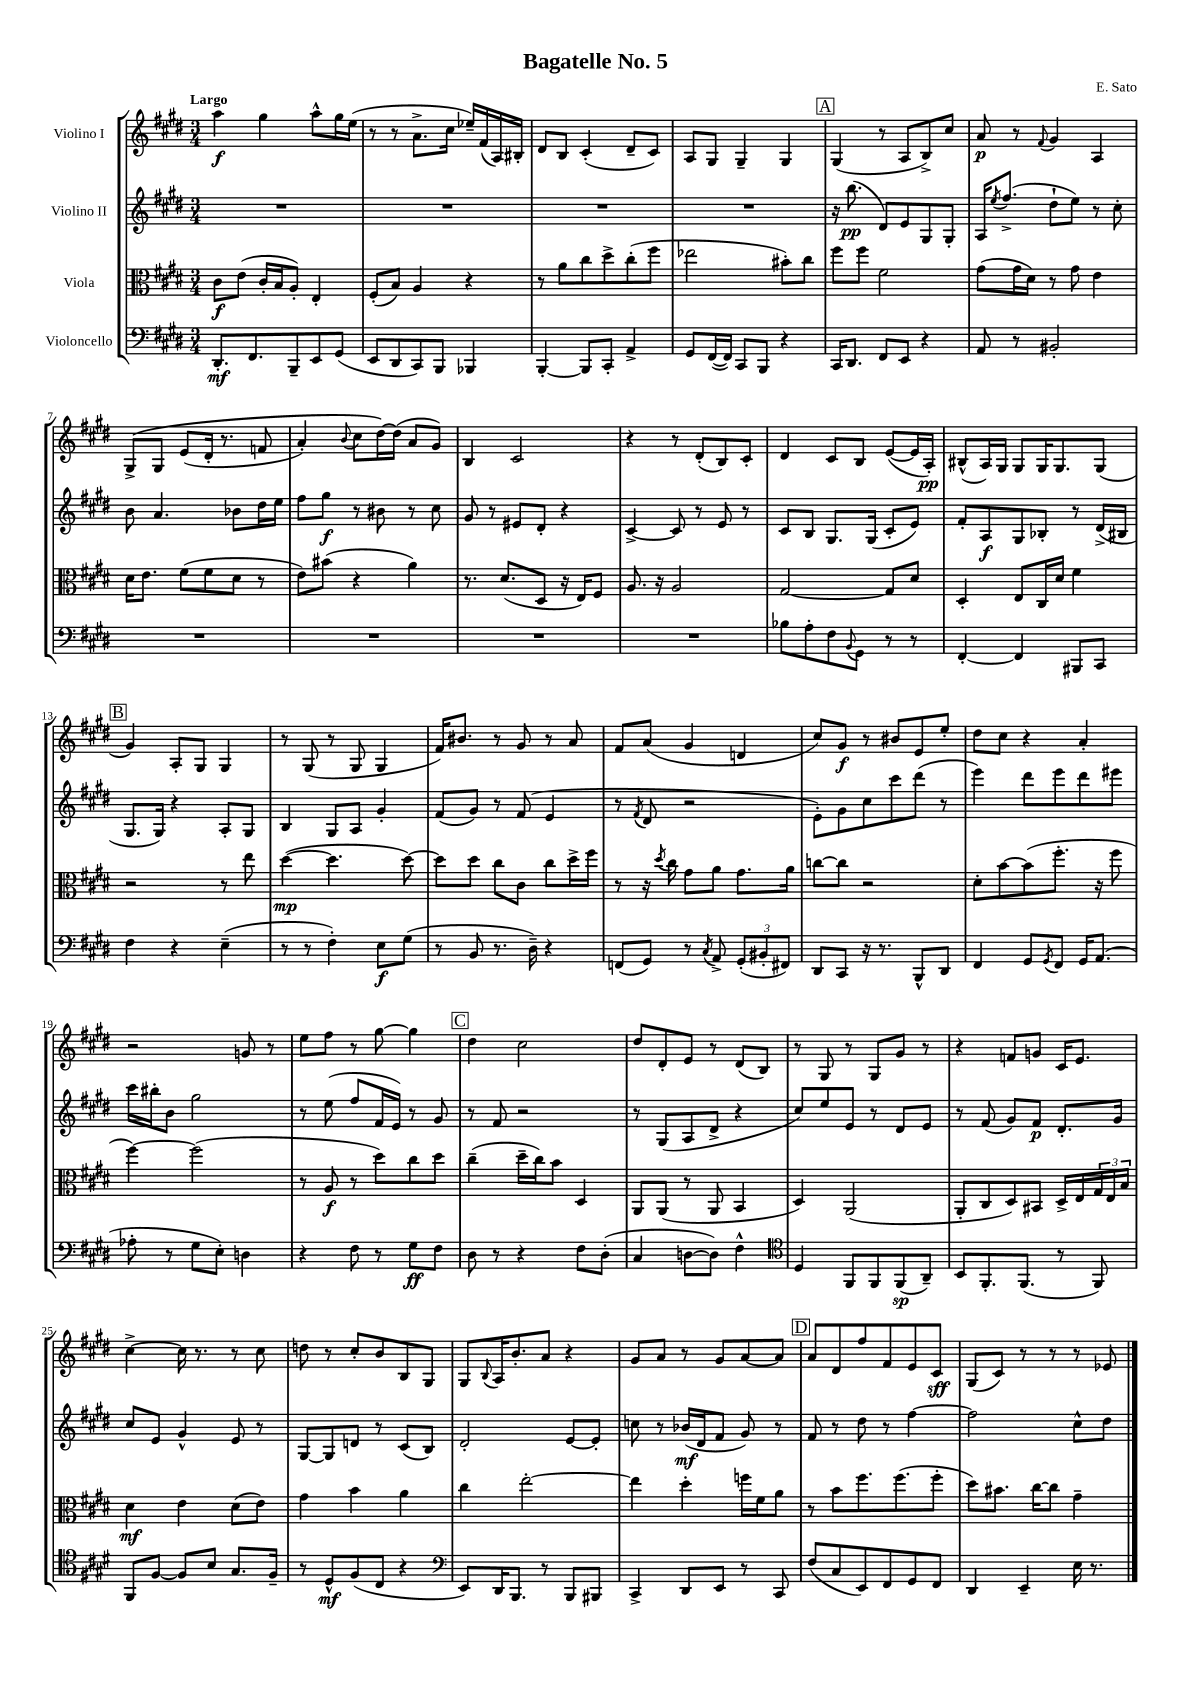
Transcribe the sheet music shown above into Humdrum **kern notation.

**kern	**dynam	**kern	**dynam	**kern	**dynam	**kern	**dynam
*part4	*part4	*part3	*part3	*part2	*part2	*part1	*part1
*staff4	*staff4	*staff3	*staff3	*staff2	*staff2	*staff1	*staff1
*I"Violoncello	*	*I"Viola	*	*I"Violino II	*	*I"Violino I	*
*clefF4	*	*clefC3	*	*clefG2	*	*clefG2	*
*k[f#c#g#d#]	*	*k[f#c#g#d#]	*	*k[f#c#g#d#]	*	*k[f#c#g#d#]	*
*M3/4	*	*M3/4	*	*M3/4	*	*M3/4	*
=1	=1	=1	=1	=1	=1	=1	=1
!	!	!	!	!	!	!LO:TX:a:B:t=Largo	!
8.DD#'/L	mf	8c#\L	f	2.r	.	4aa\	f
.	.	(8e\J	.	.	.	.	.
8.FF#/	.	.	.	.	.	.	.
.	.	16c#'/LL	.	.	.	4gg#\	.
.	.	16B/J	.	.	.	.	.
8BBB~/	.	8A'/J)	.	.	.	.	.
8EE/	.	4E'/	.	.	.	8aa^^\L	.
(8GG#/J	.	.	.	.	.	16gg#\L	.
.	.	.	.	.	.	(16ee\JJ	.
=2	=2	=2	=2	=2	=2	=2	=2
8EE/L	.	(8F#'/L	.	2.r	.	8r	.
8DD#/	.	8B/J)	.	.	.	8r	.
8CC#/)	.	4A/	.	.	.	8.a^\L	.
8BBB/J	.	.	.	.	.	.	.
.	.	.	.	.	.	16cc#\Jk	.
4BBB-X/	.	4r	.	.	.	16ee-X~/LL)	.
.	.	.	.	.	.	(16f#/	.
.	.	.	.	.	.	16A/)	.
.	.	.	.	.	.	16B#X'/JJ	.
=3	=3	=3	=3	=3	=3	=3	=3
[4BBB'/	.	8r	.	2.r	.	8d#/L	.
.	.	8a\L	.	.	.	8B/J	.
8BBB/L]	.	8cc#\	.	.	.	(4c#'/	.
8CC#'/J	.	8dd#^\	.	.	.	.	.
4AA^/	.	(8cc#'\	.	.	.	8d#~/L	.
.	.	8ff#\J	.	.	.	8c#/J)	.
=4	=4	=4	=4	=4	=4	=4	=4
8GG#/L	.	2ee-X\	.	2.r	.	8A/L	.
([16FF#/L	.	.	.	.	.	8G#/J	.
16FF#/JJ])	.	.	.	.	.	.	.
8CC#/L	.	.	.	.	.	4G#~/	.
8BBB/J	.	.	.	.	.	.	.
4r	.	8b#X'\L)	.	.	.	4G#/	.
.	.	8cc#\J	.	.	.	.	.
!!LO:REH:place=s1:t=A
=5	=5	=5	=5	=5	=5	=5	=5
16CC#/KL	.	8ff#\L	.	16r	.	(4G#/	.
8.DD#/J	.	.	.	(8.bb\	pp	.	.
.	.	8ff#\J	.	.	.	.	.
8FF#/L	.	2f#\	.	8d#/L)	.	8r	.
8EE/J	.	.	.	8e/	.	8A/L	.
4r	.	.	.	8G#/	.	8B^/)	.
.	.	.	.	8G#'/J	.	8cc#/J	.
=6	=6	=6	=6	=6	=6	=6	=6
8AA/	.	(8g#\L	.	16A/KL	.	8a/	p
.	.	.	.	8qee/	.	.	.
.	.	.	.	(8.ff#^/J	.	.	.
8r	.	16g#\L	.	.	.	8r	.
.	.	16d#\JJ)	.	.	.	.	.
.	.	.	.	.	.	8qqf#/	.
2BB#X'/	.	8r	.	8dd#`\L	.	4g#/	.
.	.	8g#\	.	8ee\J)	.	.	.
.	.	4e\	.	8r	.	4A/	.
.	.	.	.	8cc#'\	.	.	.
!!LO:LB:g=z
=7	=7	=7	=7	=7	=7	=7	=7
2.r	.	16d#\KL	.	8b\	.	(8G#^/L	.
.	.	8.e\J	.	.	.	.	.
.	.	.	.	4.a/	.	8G#/J	.
.	.	(8f#\L	.	.	.	(8e/L	.
.	.	8f#\	.	.	.	16d#'/Jk	.
.	.	.	.	.	.	8.r	.
.	.	8d#\J	.	8b-X\L	.	.	.
.	.	8r	.	16dd#\L	.	8fn/	.
.	.	.	.	16ee\JJ	.	.	.
=8	=8	=8	=8	=8	=8	=8	=8
2.r	.	8e\L)	.	8ff#\L	.	4a'/)	.
.	.	(8b#X\J	.	8gg#\J	f	.	.
.	.	.	.	.	.	8qqb/	.
.	.	4r	.	8r	.	8cc#\L	.
.	.	.	.	8b#X\	.	[16dd#\L)	.
.	.	.	.	.	.	(16dd#\JJ]	.
.	.	4a\)	.	8r	.	8a/L	.
.	.	.	.	8cc#\	.	8g#/J)	.
=9	=9	=9	=9	=9	=9	=9	=9
2.r	.	8.r	.	8g#/	.	4B/	.
.	.	.	.	8r	.	.	.
.	.	(8.d#/L	.	.	.	.	.
.	.	.	.	8e#X/L	.	2c#/	.
.	.	8D#/J	.	8d#'/J	.	.	.
.	.	16r	.	4r	.	.	.
.	.	16E/KL)	.	.	.	.	.
.	.	8F#/J	.	.	.	.	.
=10	=10	=10	=10	=10	=10	=10	=10
2.r	.	8.A/	.	[4c#^/	.	4r	.
.	.	16r	.	.	.	.	.
.	.	2A/	.	8c#/]	.	8r	.
.	.	.	.	8r	.	(8d#'/L	.
.	.	.	.	8e/	.	8B/)	.
.	.	.	.	8r	.	8c#'/J	.
=11	=11	=11	=11	=11	=11	=11	=11
8B-X\L	.	[2G#/	.	8c#/L	.	4d#/	.
8A'\	.	.	.	8B/J	.	.	.
8F#\	.	.	.	8.G#/L	.	8c#/L	.
8qqBB/	.	.	.	.	.	.	.
8GG#\J	.	.	.	.	.	8B/J	.
.	.	.	.	(16G#/Jk	.	.	.
8r	.	8G#/L]	.	8c#'/L	.	([8e/L	.
8r	.	8d#/J	.	8e/J)	.	16e/L]	.
.	.	.	.	.	.	16A'/JJ)	pp
=12	=12	=12	=12	=12	=12	=12	=12
[4FF#'/	.	4D#'/	.	8f#'/L	.	(8B#X^^/L	.
.	.	.	.	8A/	f	16A/L)	.
.	.	.	.	.	.	16G#/JJ	.
4FF#/]	.	8E/L	.	8G#/	.	8G#/L	.
.	.	16C#/L	.	8B-X'/J	.	16G#/K	.
.	.	16d#/JJ	.	.	.	8.G#/	.
8BBB#X/L	.	4f#\	.	8r	.	.	.
8CC#/J	.	.	.	(16d#^/LL	.	(8G#/J	.
.	.	.	.	16B#X/JJ	.	.	.
!!LO:LB:g=z
!!LO:REH:place=s1:t=B
=13	=13	=13	=13	=13	=13	=13	=13
4F#\	.	2r	.	8.G#/L	.	4g#/)	.
.	.	.	.	16G#/Jk)	.	.	.
4r	.	.	.	4r	.	8A'/L	.
.	.	.	.	.	.	8G#/J	.
(4E~\	.	8r	.	8A'/L	.	4G#/	.
.	.	8ee\	.	8G#/J	.	.	.
=14	=14	=14	=14	=14	=14	=14	=14
8r	.	([4dd#\	mp	4B/	.	8r	.
8r	.	.	.	.	.	(8G#/	.
4F#'\)	.	4.dd#\]	.	8G#/L	.	8r	.
.	.	.	.	8A/J	.	8G#/	.
8E\L	f	.	.	4g#'/	.	4G#/	.
(8G#\J	.	[8dd#\)	.	.	.	.	.
=15	=15	=15	=15	=15	=15	=15	=15
8r	.	8dd#\L]	.	(8f#/L	.	16f#/KL)	.
.	.	.	.	.	.	8.b#X/J	.
8BB/	.	8dd#\J	.	8g#/J)	.	.	.
8.r	.	8cc#\L	.	8r	.	8r	.
.	.	8c#\J	.	(8f#/	.	8g#/	.
16D#~\)	.	.	.	.	.	.	.
4r	.	8cc#\L	.	4e/	.	8r	.
.	.	16dd#^\L	.	.	.	8a/	.
.	.	16ff#\JJ	.	.	.	.	.
=16	=16	=16	=16	=16	=16	=16	=16
(8FFn/L	.	8r	.	8r	.	8f#/L	.
.	.	.	.	8qf#/	.	.	.
8GG#/J)	.	16r	.	8d#/	.	(8a/J	.
.	.	8qdd#/	.	.	.	.	.
.	.	16cc#\	.	.	.	.	.
8r	.	8g#\L	.	2r	.	4g#/	.
8qC#/	.	.	.	.	.	.	.
8AA^/	.	8a\J	.	.	.	.	.
(12GG#'/L	.	8.g#\L	.	.	.	4dn/	.
12BB#X'/	.	.	.	.	.	.	.
12FF#X/J)	.	.	.	.	.	.	.
.	.	16a\Jk	.	.	.	.	.
=17	=17	=17	=17	=17	=17	=17	=17
8DD#/L	.	[8ccn\L	.	8e'\L)	.	8cc#/L)	.
8CC#/J	.	8cc\J]	.	8g#\	.	8g#/J	f
16r	.	2r	.	8cc#\	.	8r	.
8.r	.	.	.	.	.	.	.
.	.	.	.	8ccc#\	.	8b#X/L	.
8BBB^^/L	.	.	.	(8ddd#\J	.	8e/	.
8DD#/J	.	.	.	8r	.	8ee'/J	.
=18	=18	=18	=18	=18	=18	=18	=18
4FF#/	.	8d#'\L	.	4eee\)	.	8dd#\L	.
.	.	[8b\	.	.	.	8cc#\J	.
8GG#/L	.	(8b\]	.	8ddd#\L	.	4r	.
8qGG#/	.	.	.	.	.	.	.
8FF#/J	.	8.ff#'\J	.	8eee\	.	.	.
16GG#/KL	.	.	.	8ddd#\	.	4a'/	.
(8.AA/J	.	16r	.	.	.	.	.
.	.	8ff#\	.	8eee#X\J	.	.	.
!!LO:LB:g=z
=19	=19	=19	=19	=19	=19	=19	=19
8A-X'\	.	[4ff#\)	.	16ccc#\LL	.	2r	.
.	.	.	.	16bb#X'\J	.	.	.
8r	.	.	.	8b\J	.	.	.
8G#\L	.	(2ff#\]	.	2gg#\	.	.	.
8E'\J)	.	.	.	.	.	.	.
4Dn\	.	.	.	.	.	8gn/	.
.	.	.	.	.	.	8r	.
=20	=20	=20	=20	=20	=20	=20	=20
4r	.	8r	.	8r	.	8ee\L	.
.	.	8A/	f	(8ee\	.	8ff#\J	.
8F#\	.	8r	.	8ff#/L	.	8r	.
8r	.	8dd#\L)	.	16f#/L	.	[8gg#\	.
.	.	.	.	16e/JJ)	.	.	.
8G#\L	ff	8cc#\	.	8r	.	4gg#\]	.
8F#\J	.	8dd#\J	.	8g#/	.	.	.
!!LO:REH:place=s1:t=C
=21	=21	=21	=21	=21	=21	=21	=21
8D#\	.	(4cc#~\	.	8r	.	4dd#\	.
8r	.	.	.	8f#/	.	.	.
4r	.	16dd#~\LL	.	2r	.	2cc#\	.
.	.	16cc#\J)	.	.	.	.	.
.	.	8b\J	.	.	.	.	.
8F#\L	.	4D#/	.	.	.	.	.
(8D#'\J	.	.	.	.	.	.	.
=22	=22	=22	=22	=22	=22	=22	=22
4C#/	.	8AA/L	.	8r	.	8dd#/L	.
.	.	(8AA/J	.	(8G#/L	.	8d#'/	.
[8Dn\L	.	8r	.	8A/	.	8e/J	.
8D\J])	.	8AA/	.	8d#^/J	.	8r	.
4F#^^\	.	4BB/	.	4r	.	(8d#/L	.
.	.	.	.	.	.	8B/J)	.
=23	=23	=23	=23	=23	=23	=23	=23
*clefC4	*	*	*	*	*	*	*
4D#/	.	4D#/)	.	8cc#/L)	.	8r	.
.	.	.	.	8ee/	.	8G#/	.
8FF#/L	.	(2AA/	.	8e/J	.	8r	.
8FF#/	.	.	.	8r	.	8G#/L	.
(8FF#/	sp	.	.	8d#/L	.	8g#/J	.
8AA~/J)	.	.	.	8e/J	.	8r	.
=24	=24	=24	=24	=24	=24	=24	=24
8BB/L	.	8AA'/L	.	8r	.	4r	.
8.FF#'/	.	8C#/	.	(8f#/	.	.	.
.	.	8D#/)	.	8g#/L)	.	8fn/L	.
(8.FF#/J	.	.	.	.	.	.	.
.	.	8BB#X/J	.	8f#/J	p	8gn/J	.
8r	.	16D#^/LL	.	8.d#'/L	.	16c#/KL	.
.	.	16E/	.	.	.	8.e/J	.
8FF#/)	.	24G#/	.	.	.	.	.
.	.	24E/	.	.	.	.	.
.	.	.	.	16g#/Jk	.	.	.
.	.	24B/JJ	.	.	.	.	.
!!LO:LB:g=z
=25	=25	=25	=25	=25	=25	=25	=25
8FF#/L	.	4d#\	mf	8cc#/L	.	[4cc#^\	.
[8F#/J	.	.	.	8e/J	.	.	.
8F#/L]	.	4e\	.	4g#^^/	.	16cc#\]	.
.	.	.	.	.	.	8.r	.
8B/J	.	.	.	.	.	.	.
8.G#/L	.	(8d#\L	.	8e/	.	8r	.
.	.	8e\J)	.	8r	.	8cc#\	.
16F#~/Jk	.	.	.	.	.	.	.
=26	=26	=26	=26	=26	=26	=26	=26
8r	.	4g#\	.	[8G#/L	.	8ddn\	.
8D#^^/L	mf	.	.	8G#/]	.	8r	.
(8F#/	.	4b\	.	8dn/J	.	8cc#'/L	.
8C#/J	.	.	.	8r	.	8b/	.
4r	.	4a\	.	(8c#/L	.	8B/	.
.	.	.	.	8B/J)	.	8G#/J	.
=27	=27	=27	=27	=27	=27	=27	=27
*clefF4	*	*	*	*	*	*	*
8EE/L)	.	4cc#\	.	2d#'/	.	8G#/L	.
.	.	.	.	.	.	8qqB/	.
16DD#/K	.	.	.	.	.	16A/K	.
8.BBB/J	.	.	.	.	.	8.b'/	.
.	.	[2ee'\	.	.	.	.	.
8r	.	.	.	.	.	8a/J	.
8BBB/L	.	.	.	[8e/L	.	4r	.
8BBB#X/J	.	.	.	8e'/J]	.	.	.
=28	=28	=28	=28	=28	=28	=28	=28
4CC#^/	.	4ee\]	.	8ccn\	.	8g#/L	.
.	.	.	.	8r	.	8a/J	.
8DD#/L	.	4dd#'\	.	(16b-X/LL	mf	8r	.
.	.	.	.	16d#/J	.	.	.
8EE/J	.	.	.	8f#/J	.	8g#/L	.
8r	.	16ffn\LL	.	8g#/)	.	[8a/	.
.	.	16f#\J	.	.	.	.	.
8CC#/	.	8a\J	.	8r	.	8a/J]	.
!!LO:REH:place=s1:t=D
=29	=29	=29	=29	=29	=29	=29	=29
(8F#/L	.	8r	.	8f#/	.	8a/L	.
8C#/	.	8b\L	.	8r	.	8d#/	.
8EE/)	.	8.ff#\	.	8dd#\	.	8ff#/	.
8FF#/	.	.	.	8r	.	8f#/	.
.	.	(8.ff#\	.	.	.	.	.
8GG#/	.	.	.	[4ff#\	.	8e/	.
8FF#/J	.	8ff#'\J	.	.	.	8c#/J	sff
=30	=30	=30	=30	=30	=30	=30	=30
4DD#/	.	8dd#\L)	.	2ff#\]	.	(8G#/L	.
.	.	8.b#X\J	.	.	.	8c#/J)	.
4EE~/	.	.	.	.	.	8r	.
.	.	[16cc#\KL	.	.	.	.	.
.	.	8cc#\J]	.	.	.	8r	.
16E\	.	4g#~\	.	8cc#^^\L	.	8r	.
8.r	.	.	.	.	.	.	.
.	.	.	.	8dd#\J	.	8e-X/	.
==	==	==	==	==	==	==	==
*-	*-	*-	*-	*-	*-	*-	*-
